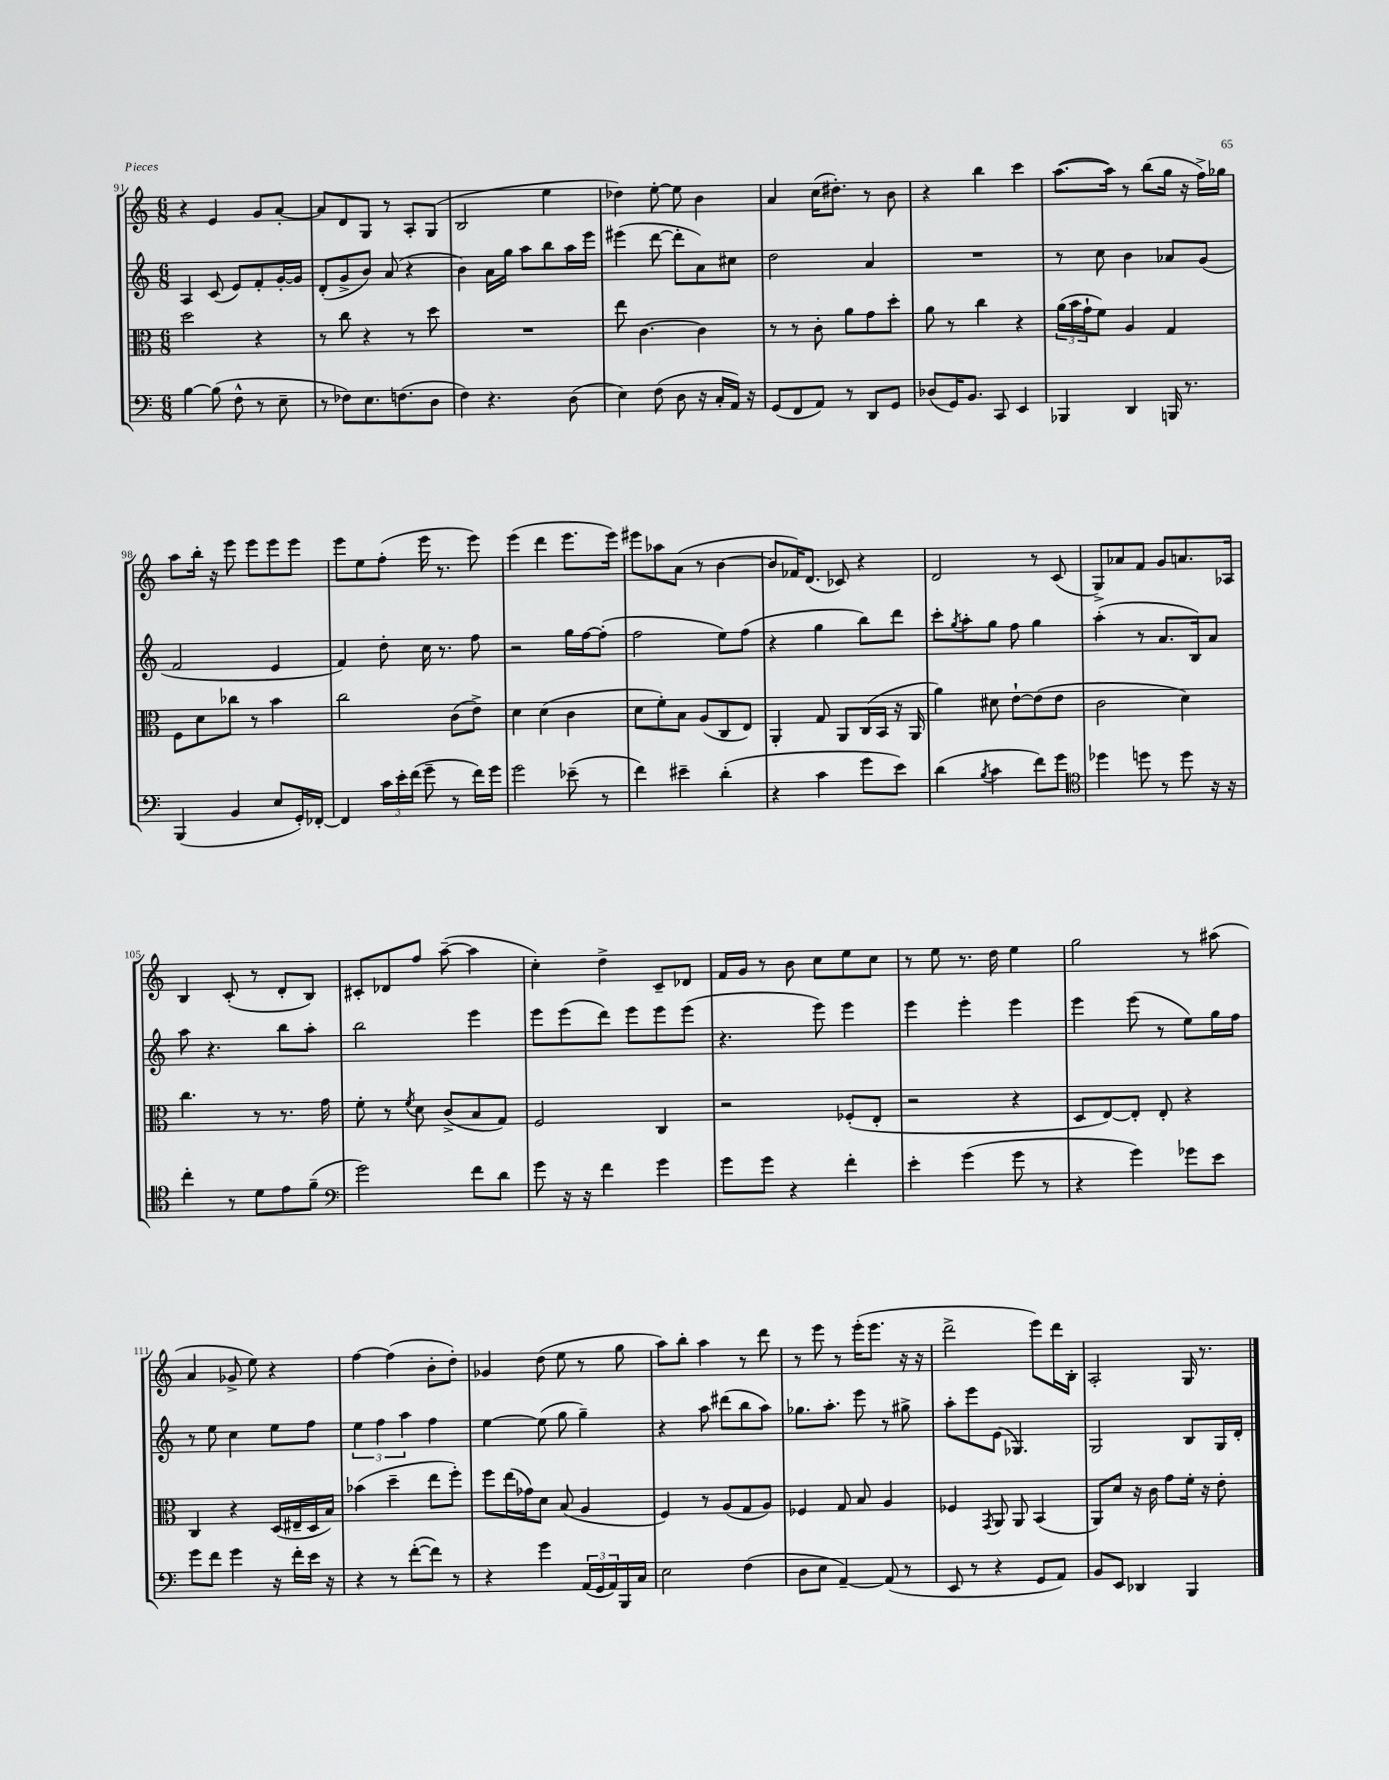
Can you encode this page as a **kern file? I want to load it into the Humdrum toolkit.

**kern	**kern	**kern	**kern
*staff4	*staff3	*staff2	*staff1
*clefF4	*clefC3	*clefG2	*clefG2
*k[]	*k[]	*k[]	*k[]
*M6/8	*M6/8	*M6/8	*M6/8
[4B	2dd	4A	4r
(8B]	.	(8c	4e
8F^^	.	8e)	.
8r	4r	8f'	8g
8E~	.	[16g'	[8a'
.	.	16g]	.
=	=	=	=
8r	8r	(8d'	8a]
8F-)	8cc	8g^	8d
8.E	4r	8b)	8G
.	.	(8a	8r
(8.F	.	.	.
.	8r	4r	8A'
8D	8dd	.	(8G
=	=	=	=
4F)	2.r	4b)	2B
4.r	.	16a	.
.	.	16gg	.
.	.	8aa	.
.	.	8bb	4ee
(8D	.	16aa	.
.	.	16eee	.
=	=	=	=
4E)	8ee	(4eee#	4dd-)
.	[4.c	.	.
(8F	.	[8ddd	[8ee'
8D	.	8ddd']	8ee]
16r	4c]	8a)	4b
16C'	.	.	.
16AA)	.	8cc#	.
16r	.	.	.
=	=	=	=
(8GG	8r	2dd	4a
8FF	8r	.	.
8AA)	8c'	.	(16cc
.	.	.	8.dd#')
8r	8a	.	.
8DD	8g	4a	8r
8GG	8dd'	.	8b
=	=	=	=
(8D-	8a	2.r	4r
16GG)	8r	.	.
8.BB	.	.	.
.	4cc	.	4bb
8CC	.	.	.
4EE	4r	.	4ccc
=	=	=	=
4BBB-	(24a	8r	([8.aa
.	24b	.	.
.	24g`	.	.
.	8f)	8cc	.
.	.	.	16aa])
4DD	4A	4b	8r
.	.	.	(8bb
16BBB	4G	8a-	16gg
8.r	.	.	16r
.	.	(8g	16ff^)
.	.	.	16gg-
=	=	=	=
(4BBB	8F	2f	8aa
.	8d	.	16bb'
.	.	.	16r
4BB	8cc-	.	8eee
.	8r	.	8eee
8E	4b	4e	8eee
16GG')	.	.	8eee
[16FF-'	.	.	.
=	=	=	=
4FF-]	2cc	4f)	8eee
.	.	.	8ee
24c	.	8dd'	(8ff'
24e'	.	.	.
(24f	.	.	.
8g~	.	16cc	16eee
.	.	8.r	8.r
8r	(8c	.	.
16f)	8e^)	8ff	8eee)
16g	.	.	.
=	=	=	=
2g	4d	2r	(4eee
.	(4d	.	4ddd
(8e-~	4c	16gg	8.eee
.	.	[16ff	.
8r	.	(8ff']	.
.	.	.	16eee)
=	=	=	=
4f)	8d	2ff	8eee#
.	8f')	.	8aa-
4e#~	8B	.	(8a
.	(8A	.	8r
(4d'	8C	8ee)	[4b
.	8E)	(8ff	.
=	=	=	=
4r	4AA'	4r	8b]
.	.	.	16f-)
.	.	.	(8.d
4c	8G	4gg	.
.	8AA	.	8c-)
8g	(16C	8bb)	4r
.	16BB	.	.
8e)	16r	8ddd	.
.	16AA	.	.
=	=	=	=
(4d	4a)	8ccc'	2d
.	.	8qgg	.
.	.	8aa'	.
8qB	.	.	.
4c	8d#	8gg	.
.	[8e`	8ff	.
8f)	(8e]	4gg	8r
8g	8e	.	(8c
=	=	=	=
*clefC4	*	*	*
4dd-	2c	(4aa'	8G^)
.	.	.	8a-
8dd	.	8r	8f
8r	.	8.a	8g
8dd	4d)	.	8.a
.	.	16B)	.
16r	.	8a	.
16r	.	.	16A-
=	=	=	=
4cc'	4.cc	8aa	4B
.	.	4.r	.
8r	.	.	(8c'
8d	8r	.	8r
8e	8.r	8bb	8d'
(8f~	.	8aa'	8B)
.	16g	.	.
=	=	=	=
*clefF4	*	*	*
2g)	8f'	2bb	8c#'
.	8r	.	8d-
.	8qf	.	.
.	8d	.	8ff
.	(8c^	.	([8aa~
8f	8B	4eee	4aa]
8d	8G)	.	.
=	=	=	=
8g	2F	8eee	4cc')
16r	.	(8eee	.
16r	.	.	.
4f	.	8ddd)	4dd^
.	.	8eee	.
4g	4C	8eee	8c~
.	.	(8eee	8d-
=	=	=	=
8g	2r	4.r	16f
.	.	.	16g
8g	.	.	8r
4r	.	.	8b
.	.	8eee)	8cc
4f'	(8F-'	4eee	8ee
.	8E'	.	8cc
=	=	=	=
4e'	2r	4eee	8r
.	.	.	8ee
(4g	.	4eee'	8.r
.	.	.	16dd
8g	4r	4eee	4ee
8r	.	.	.
=	=	=	=
4r	8D	4eee	2gg
.	[8E)	.	.
4g)	8E']	(8eee	.
.	8E'	8r	.
8g-	4r	8ee)	8r
8e	.	16gg	(8aa#
.	.	16ff	.
=	=	=	=
8g	4C	8r	4a
8f	.	8ee	.
4g	4r	4cc	8g-^
.	.	.	8ee)
16r	(16D	8ee	4r
16f'	16E#~	.	.
16e	16D	8ff	.
16r	16B)	.	.
=	=	=	=
4r	(4b-	6ee	[4ff
.	.	6ff	.
8r	4dd~	.	(4ff]
.	.	6aa	.
([8f'	.	.	.
8f])	8ee	4ff	8b'
8r	8ff')	.	8dd')
=	=	=	=
4r	8ff	[4ee	4g-
.	(16ee	.	.
.	16g-)	.	.
4g	8d	(8ee]	(8dd
.	(8B	8gg	8ee
(24AA	4A	4gg~)	8r
24GG	.	.	.
24AA)	.	.	.
16BBB	.	.	8gg
16C	.	.	.
=	=	=	=
2E	4F)	4r	8aa)
.	.	.	8bb'
.	8r	8aa	4aa
.	(8A	(8ddd#	.
(4F	8G	8bb	8r
.	8A)	8aa)	8ddd
=	=	=	=
8D	4F-	8.gg-	8r
8E	.	.	8eee
.	.	8.aa'	.
[4AA~)	8G	.	8r
.	8B	8eee	(16eee'
.	.	.	8.eee
(8AA]	4A	8r	.
8r	.	8gg#^	16r
.	.	.	16r
=	=	=	=
8EE	4F-	8aa'	2ddd^
8r	.	8eee	.
.	8qGG	.	.
4r	8AA	(8e	.
.	8AA	4.G-)	.
8GG	(4BB	.	8eee)
8AA)	.	.	16ddd
.	.	.	16B'
=	=	=	=
8BB	8AA)	2G	2A'
8EE	8d	.	.
4DD-	16r	.	.
.	16c	.	.
.	8g	.	.
4BBB	16f'	8B	16G
.	16r	.	8.r
.	8e'	16G	.
.	.	16d'	.
==	==	==	==
*-	*-	*-	*-
